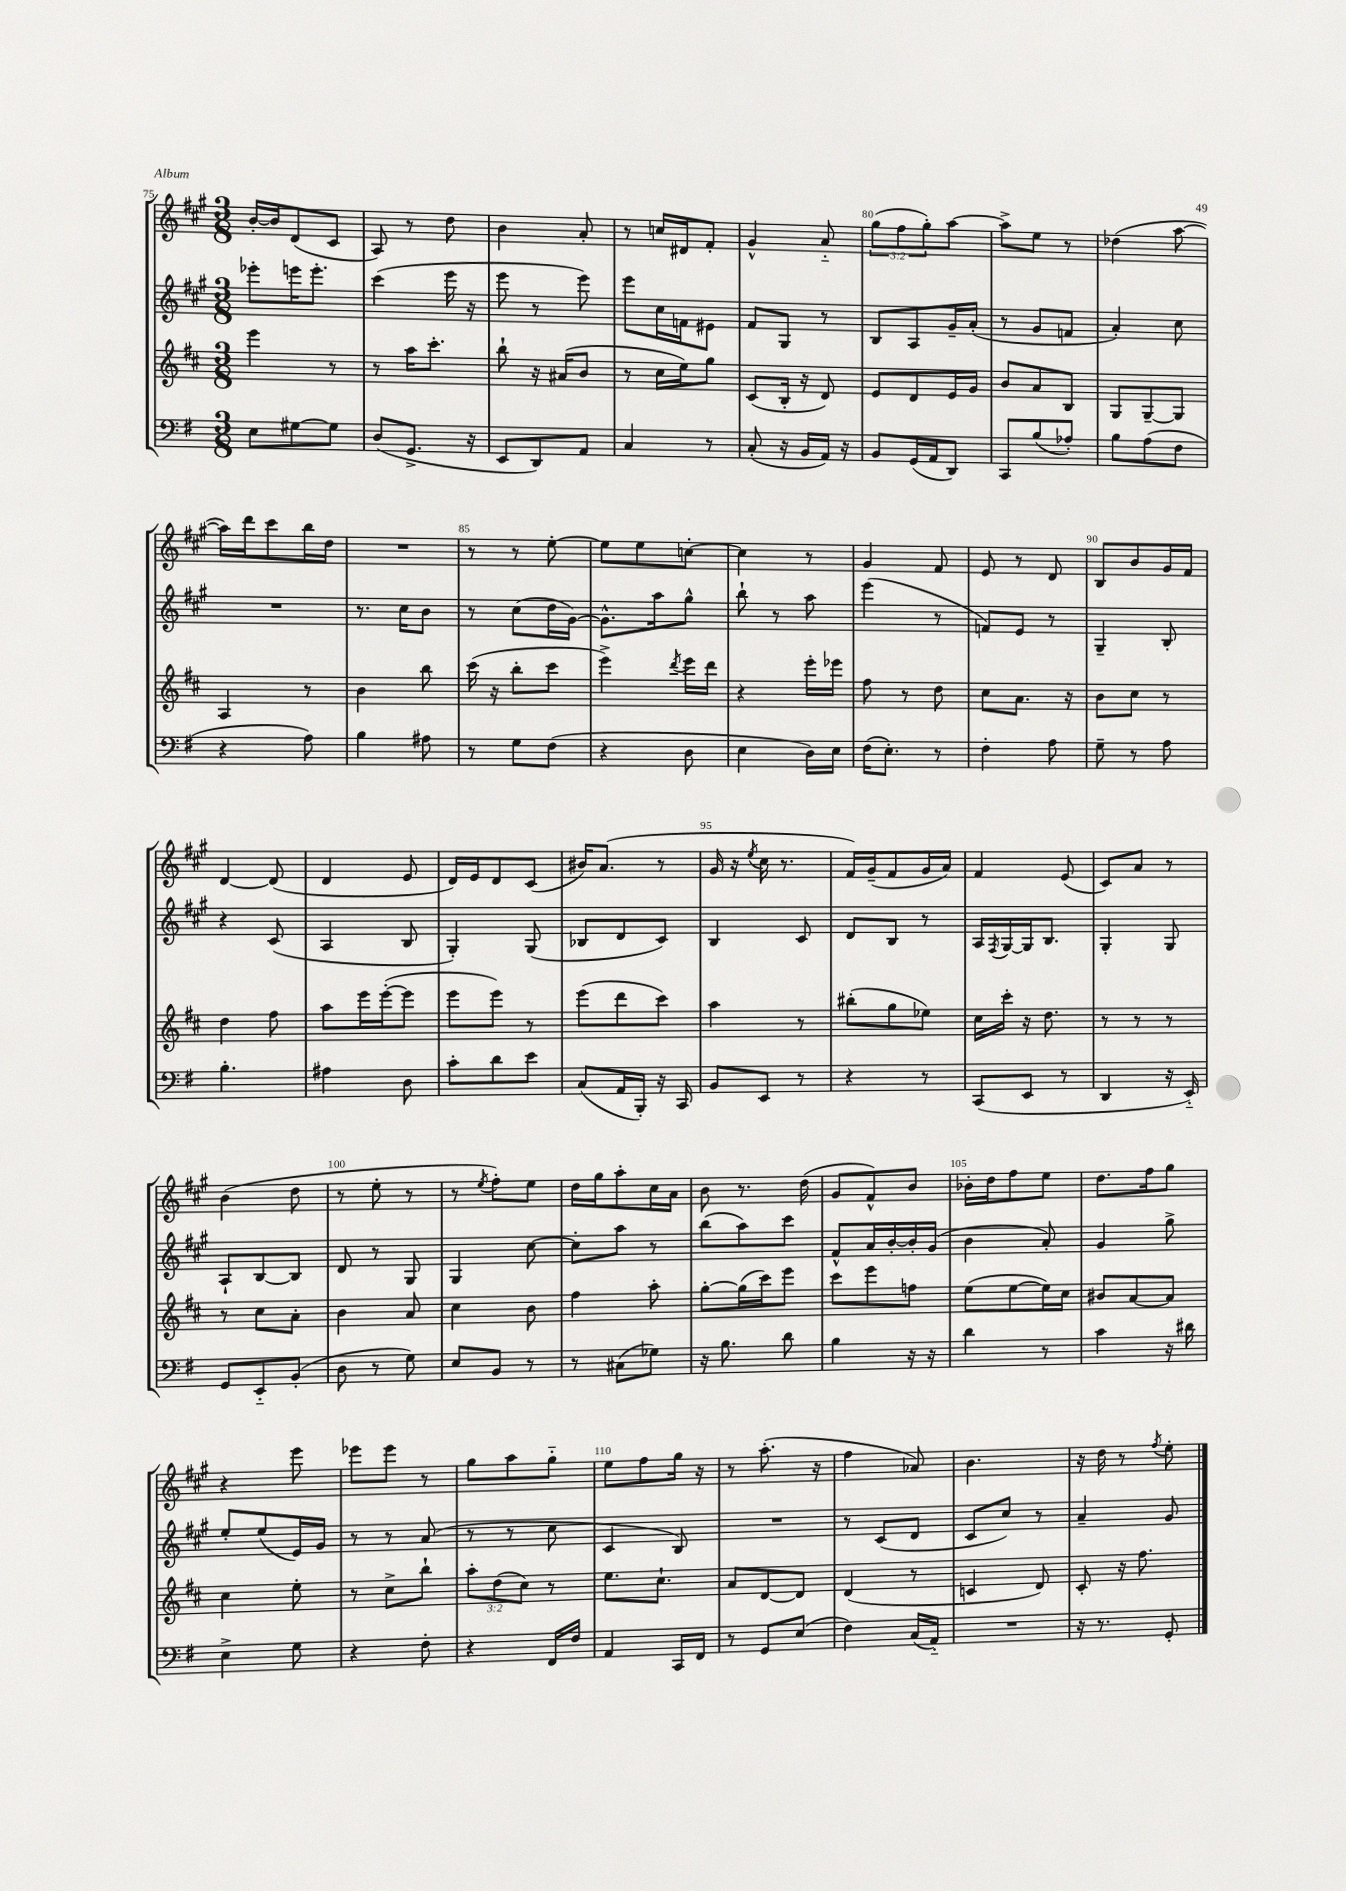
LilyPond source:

<<
\new StaffGroup <<
\new Staff = "s0" {
    \clef treble \key a \major \numericTimeSignature \time 3/8 \override Staff.TupletNumber.text = #tuplet-number::calc-fraction-text
    b'16~-. b'16 d'8( cis'8 |
    a8) r8 d''8 |
    b'4 a'8-. |
    r8 c''16 dis'16 fis'8-. |
    gis'4-^ a'8-_ |
    \tuplet 3/2 { gis''8( fis''8 gis''8-.) } a''8~ |
    a''8-> e''8 r8 |
    des''4( a''8~ |
    a''16) d'''16 cis'''8 b''16 d''16 |
    R4. |
    r8 r8 e''8~-. |
    e''8 e''8 c''8~-. |
    c''4 r8 |
    gis'4 fis'8 |
    e'8 r8 d'8 |
    b8 b'8 gis'16 fis'16 |
    d'4~ d'8( |
    d'4 e'8 |
    d'16) e'16 d'8 cis'8( |
    bis'16) a'8.( r8 |
    gis'16 r16 \acciaccatura { e''8 } cis''16 r8. |
    fis'16) gis'16--( fis'8 gis'16 a'16) |
    fis'4 e'8( |
    cis'8) a'8 r8 |
    b'4( d''8 |
    r8 e''8-. r8 |
    r8 \acciaccatura { e''8 } fis''8-.) e''8 |
    d''16 gis''16 a''8-. cis''16 a'16 |
    b'8 r8. d''16( |
    gis'8 fis'8-^) b'8 |
    bes'16-. d''16 fis''8 e''8 |
    d''8. fis''16 gis''8 |
    r4 e'''8 |
    ees'''8 ees'''8 r8 |
    gis''8 a''8 gis''8-_ |
    e''8 fis''8 gis''16 r16 |
    r8 a''8.-.( r16 |
    fis''4 aes'8) |
    b'4. |
    r16 d''16 r8 \acciaccatura { fis''8 } e''8-. \bar "|." |
}
\new Staff = "s1" {
    \clef treble \key a \major \numericTimeSignature \time 3/8
    ees'''8-. e'''16 e'''8.-. |
    cis'''4( e'''16 r16 |
    e'''8 r8 e'''8) |
    e'''8 cis''16 f'16 eis'8 |
    fis'8 gis8 r8 |
    b8 a8 gis'16-- a'16-.( |
    r8 gis'8 f'8 |
    a'4-.) cis''8 |
    R4. |
    r8. cis''16 b'8 |
    r8 cis''8( d''16 gis'16~) |
    gis'8.-^ a''16 gis''8-^ |
    b''8-! r8 a''8 |
    e'''4( r8 |
    f'8) e'8 r8 |
    gis4-- b8-. |
    r4 cis'8( |
    a4 b8 |
    gis4-.) gis8( |
    bes8 d'8 cis'8) |
    b4 cis'8 |
    d'8 b8 r8 |
    a16 \acciaccatura { fis8 } gis16~ gis16 b8. |
    gis4-. gis8 |
    a8-! b8~ b8 |
    d'8 r8 gis8 |
    gis4 cis''8~ |
    cis''8-. a''8 r8 |
    b''8( a''8) cis'''8 |
    fis'8-^ a'16 b'16~-. b'16-. gis'16( |
    b'4 a'8-.) |
    gis'4 gis''8-> |
    e''8-. e''8( e'16) gis'16 |
    r8 r8 a'8( |
    r8 r8 cis''8 |
    cis'4 b8) |
    R4. |
    r8 cis'8( d'8 |
    cis'8 cis''8) r8 |
    a'4-- gis'8 \bar "|." |
}
\new Staff = "s2" {
    \clef treble \key d \major \numericTimeSignature \time 3/8 \override Staff.TupletNumber.text = #tuplet-number::calc-fraction-text
    e'''4 r8 |
    r8 a''16 cis'''8.-. |
    b''8-! r16 ais'16( b'8 |
    r8 cis''16 e''16) g''8 |
    cis'8( b16-. r16 d'8) |
    e'8 d'8 e'16 g'16 |
    b'8 a'8 b8 |
    g8 g8~-- g8 |
    a4 r8 |
    b'4 b''8 |
    cis'''16( r16 b''8-. cis'''8 |
    e'''4->) \acciaccatura { d'''8 } e'''16 d'''16 |
    r4 e'''16-. ees'''16 |
    fis''8 r8 d''8 |
    cis''8 a'8. r16 |
    b'8 cis''8 r8 |
    d''4 fis''8 |
    a''8 e'''16 e'''16~-.( e'''8 |
    e'''8 e'''8) r8 |
    e'''8( d'''8 cis'''8) |
    a''4 r8 |
    bis''8-.( g''8 ees''8) |
    cis''16 cis'''16-. r16 d''8. |
    r8 r8 r8 |
    r8 cis''8 a'8-. |
    b'4 a'8 |
    cis''4 b'8 |
    fis''4 a''8-. |
    g''8~-. g''16( cis'''16) e'''8 |
    cis'''8 e'''8 f''8 |
    e''8( e''8~ e''16) cis''16 |
    bis'8 a'8~ a'8 |
    cis''4 e''8-. |
    r8 cis''8-> b''8-! |
    \tuplet 3/2 { a''8-. d''8( cis''8) } r8 |
    e''8. cis''8.-! |
    a'8 d'8~ d'8 |
    d'4( r8 |
    c'4 d'8) |
    cis'8-. r16 fis''8. \bar "|." |
}
\new Staff = "s3" {
    \clef bass \key g \major \numericTimeSignature \time 3/8
    e8 gis8~ gis8 |
    d8( g,8.-> r16 |
    e,8 d,8) a,8 |
    c4 r8 |
    c8-.( r16 b,16 a,16) r16 |
    b,8 g,16( a,16 d,8) |
    c,8 b8( aes8-.) |
    b8 a8( fis8 |
    r4 a8) |
    b4 ais8 |
    r8 g8 fis8( |
    r4 d8 |
    e4 d16) e16 |
    fis16( e8.-.) r8 |
    fis4-. a8 |
    g8-- r8 a8 |
    b4.-. |
    ais4 d8 |
    c'8-. d'8 e'8 |
    c8( a,16 b,,16-.) r16 c,16 |
    b,8 e,8 r8 |
    r4 r8 |
    c,8( e,8 r8 |
    d,4 r16 e,16-_) |
    g,8 e,8-_ b,8-.( |
    d8 r8 g8) |
    e8 b,8 r8 |
    r8 cis8( ges8) |
    r16 b8. d'8 |
    b4 r16 r16 |
    d'4 r8 |
    c'4 r16 dis'16 |
    e4-> g8 |
    r4 fis8-. |
    r4 fis,16 fis16 |
    a,4 c,16 fis,16 |
    r8 g,8 e8( |
    fis4) c16( a,16-_) |
    R4. |
    r16 r8. g,8-. \bar "|." |
}
>>
>>
\layout { \context { \Score currentBarNumber = #75 \override BarNumber.break-visibility = ##(#f #t #t) barNumberVisibility = #(every-nth-bar-number-visible 5) } }
